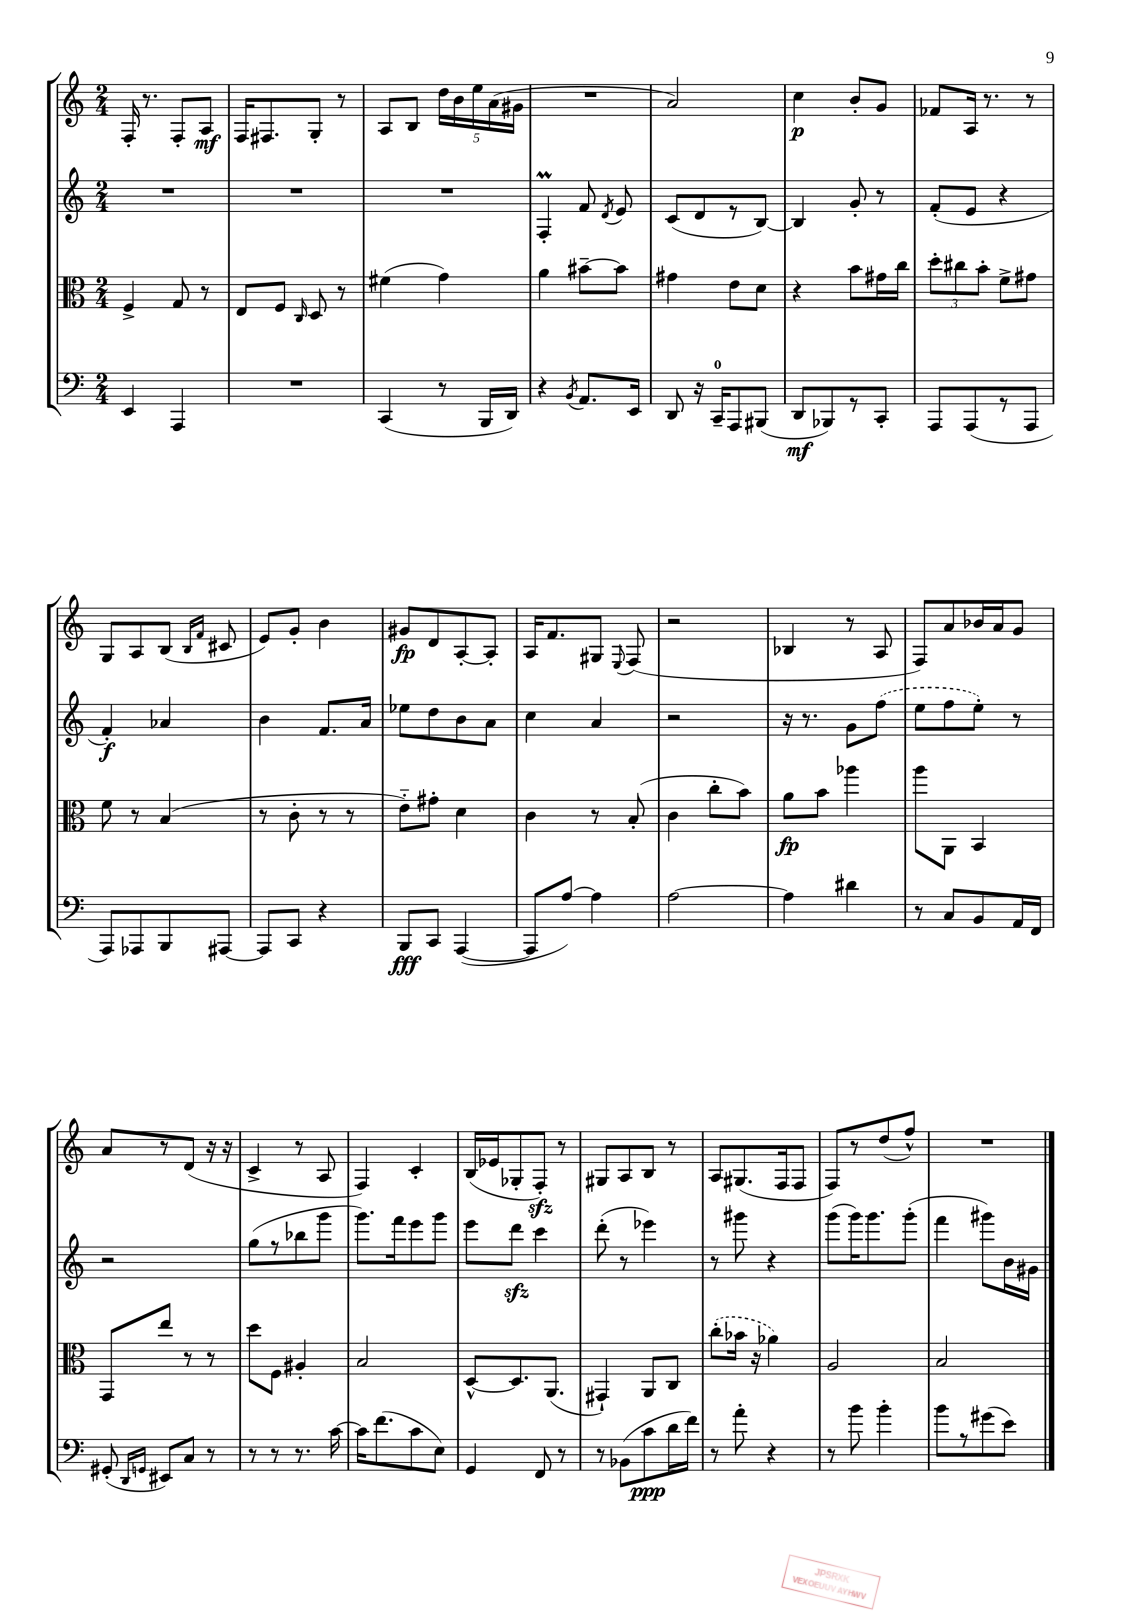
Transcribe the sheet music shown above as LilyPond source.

<<
\new StaffGroup <<
\new Staff = "s0" {
    \clef treble \key c \major \numericTimeSignature \time 2/4
    \autoBeamOff f16-. r8. f8[-. a8]\mf |
    f16[ fis8. g8]-. r8 |
    a8[ b8] \tuplet 5/4 { d''16[ b'16 e''16 a'16( gis'16] } |
    R2 |
    a'2) |
    c''4\p b'8[-. g'8] |
    fes'8[ a16] r8. r8 |
    g8[ a8 b8]( \grace { b16[ f'16] } cis'8 |
    e'8[) g'8]-. b'4 |
    gis'8[\fp d'8 a8~-. a8]-. |
    a16[ f'8. gis8] \appoggiatura { e8 } f8( |
    r2 |
    bes4 r8 a8 |
    f8[) a'8 bes'16 a'16 g'8] |
    a'8[ r8 d'8]( r16 r16 |
    c'4-> r8 a8 |
    f4) c'4-. |
    b16[( ees'16 ges8-. f8]-.\sfz) r8 |
    gis8[ a8 b8] r8 |
    a8[ gis8.( f16 f8] |
    f8[) r8 d''8( f''8]-^) |
    R2 \bar "|." |
}
\new Staff = "s1" {
    \clef treble \key c \major \numericTimeSignature \time 2/4
    \autoBeamOff R2 |
    R2 |
    R2 |
    f4-.\prall f'8 \acciaccatura { d'8 } e'8 |
    c'8[( d'8 r8 b8]~) |
    b4 g'8-. r8 |
    f'8[-.( e'8] r4 |
    f'4-.\f) aes'4 |
    b'4 f'8.[ a'16] |
    ees''8[ d''8 b'8 a'8] |
    c''4 a'4 |
    r2 |
    r16 r8. g'8[ \once \slurDashed f''8]( |
    e''8[ f''8 e''8]-.) r8 |
    r2 |
    g''8[( r8 bes''8 g'''8] |
    g'''8.[) f'''16 e'''8 g'''8] |
    e'''8[ d'''8]\sfz c'''4 |
    d'''8-.( r8 ees'''4) |
    r8 gis'''8 r4 |
    g'''8[( g'''16) g'''8. g'''8]-.( |
    f'''4 gis'''8[) b'16 gis'16] \bar "|." |
}
\new Staff = "s2" {
    \clef alto \key c \major \numericTimeSignature \time 2/4
    \autoBeamOff f4-> g8 r8 |
    e8[ f8] \grace { c16 } d8 r8 |
    fis'4( g'4) |
    a'4 bis'8[~-- bis'8] |
    gis'4 e'8[ d'8] |
    r4 b'8[ gis'16 c''16] |
    \tuplet 3/2 { d''8[-. cis''8 b'8]-. } f'8[-> gis'8] |
    f'8 r8 b4( |
    r8 c'8-. r8 r8 |
    e'8[-_) gis'8]-. d'4 |
    c'4 r8 b8-.( |
    c'4 c''8[-. b'8]) |
    a'8[\fp b'8] aes''4 |
    a''8[ a,8] b,4 |
    g,8[ e''8] r8 r8 |
    d''8[ f8] ais4-. |
    b2 |
    d8[~-^ d8. a,8.]( |
    gis,4-!) a,8[ c8] |
    \once \slurDashed c''8[-.( bes'16] r16 aes'4) |
    a2 |
    b2 \bar "|." |
}
\new Staff = "s3" {
    \clef bass \key c \major \numericTimeSignature \time 2/4
    \autoBeamOff e,4 a,,4 |
    R2 |
    c,4( r8 b,,16[ d,16]) |
    r4 \acciaccatura { b,8 } a,8.[ e,16] |
    d,8 r16 c,16[-0-- a,,8 bis,,8]( |
    d,8[\mf bes,,8) r8 c,8]-. |
    a,,8[ a,,8( r8 a,,8] |
    a,,8[) aes,,8 b,,8 ais,,8]~ |
    ais,,8[ c,8] r4 |
    b,,8[\fff c,8] a,,4~( |
    a,,8[ a8]~) a4 |
    a2~ |
    a4 dis'4 |
    r8 c8[ b,8 a,16 f,16] |
    gis,8-.( \grace { d,16[ g,16] } eis,8[) c8] r8 |
    r8 r8 r8. c'16~ |
    c'16[ f'8.( c'8 e8]) |
    g,4 f,8 r8 |
    r8 bes,8[( c'8\ppp d'16 f'16]) |
    r8 a'8-. r4 |
    r8 b'8 b'4-. |
    b'8[ r8 gis'8( e'8]) \bar "|." |
}
>>
>>
\layout { \context { \Score \remove "Bar_number_engraver" } }
